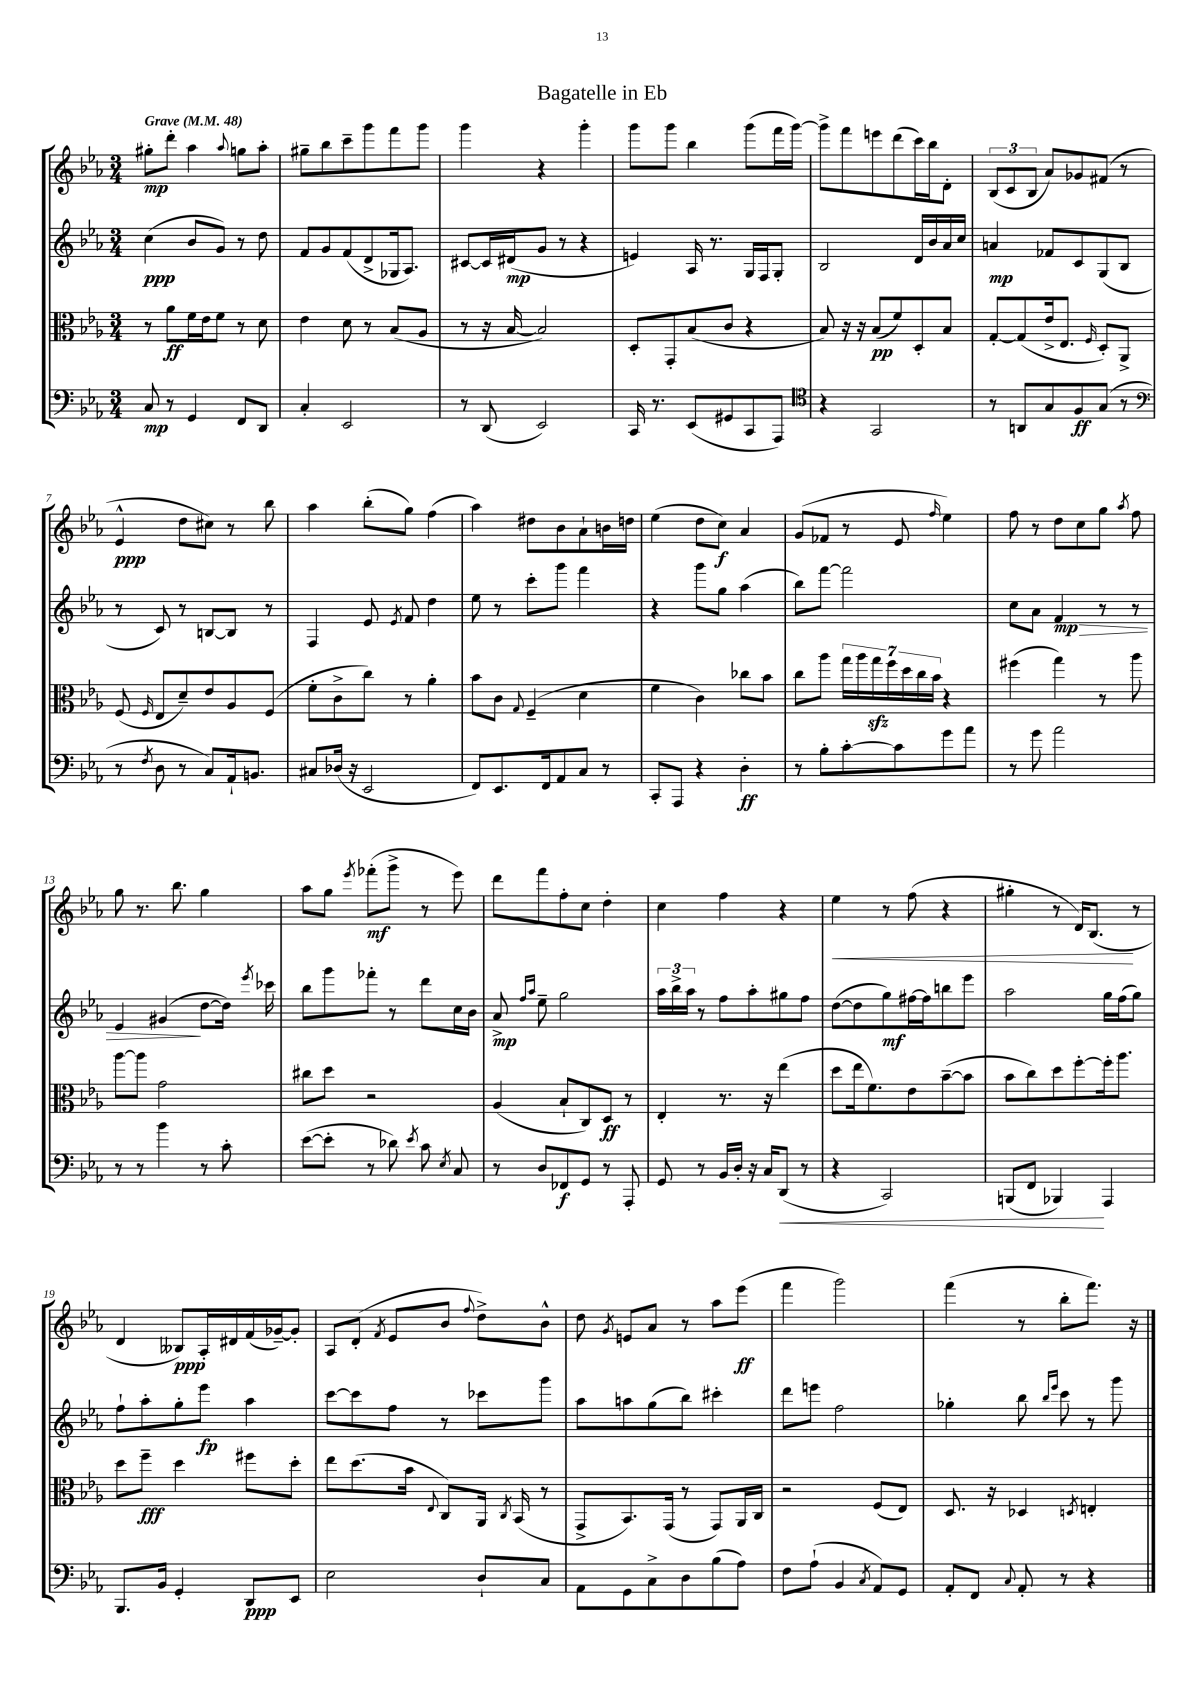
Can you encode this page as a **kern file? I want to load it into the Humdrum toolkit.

**kern	**kern	**kern	**kern
*staff4	*staff3	*staff2	*staff1
*clefF4	*clefC3	*clefG2	*clefG2
*k[b-e-a-]	*k[b-e-a-]	*k[b-e-a-]	*k[b-e-a-]
*M3/4	*M3/4	*M3/4	*M3/4
*MM48	*MM48	*MM48	*MM48
8C	8r	(4cc	8gg#'
8r	8a-	.	8ddd'
4GG	16f	8b-	4aa-
.	16e-	.	.
.	8f	8g)	.
.	.	.	8qqaa-
8FF	8r	8r	8gg
8DD	8d	8dd	8aa-'
=	=	=	=
4C'	4e-	8f	8gg#~
.	.	8g	8bb-
2EE-	8d	(8f	8ccc~
.	8r	8d^	8ggg
.	(8B-	16G-	8fff
.	.	8.A-)	.
.	8A-	.	8ggg
=	=	=	=
8r	8r	[8c#	4ggg
(8DD	16r	16c#]	.
.	[16B-	(16d#	.
2EE-)	2B-])	8g	4r
.	.	8r	.
.	.	4r	4ggg'
=	=	=	=
16CC	8D'	4e)	8ggg
8.r	.	.	.
.	8GG'	.	8ggg
(8EE-	(8B-	16A-	4bb-
.	.	8.r	.
8GG#	8c	.	.
8CC	4r	16G	(8ggg
.	.	16F	.
8AAA-)	.	8G'	16fff
.	.	.	[16ggg)
=	=	=	=
*clefC4	*	*	*
4r	8B-)	2B-	8ggg^]
.	16r	.	8fff
.	16r	.	.
2GG	(8B-	.	8eee
.	8f)	.	(8ddd
.	8D'	16d	16ccc)
.	.	16b-	16bb-
.	8B-	16a-	8d'
.	.	16cc	.
=	=	=	=
8r	[8G'	4a	(12B-
.	.	.	12c
8AA	(8G]	.	.
.	.	.	12B-
8G	16e-^	8f-	8a-)
.	8.E-	.	.
8F	.	8c	8g-
.	16qqF	.	.
(8G	8D')	(8G	(8f#
8r	8AA-^	8B-	8r
=	=	=	=
*clefF4	*	*	*
8r	(8F	8r	4e-^^
8qF	16qqF	.	.
8D	8E-	8c)	.
8r	8d~)	8r	8dd
8C)	8e-	[8B	8cc#)
16AA-`	8A-	8B]	8r
8.BB	.	.	.
.	(8F	8r	8bb-
=	=	=	=
8C#	8f'	4F	4aa-
(16D-	8c^	.	.
16r	.	.	.
2EE-	8cc)	8e-	(8bb-'
.	.	8qe-	.
.	8r	8f	8gg)
.	4a-'	4dd	(4ff
=	=	=	=
8FF)	8b-	8ee-	4aa-)
8.EE-	8c	8r	.
.	8qqG	.	.
.	(4F~	8ccc'	8dd#
16FF	.	.	.
8AA-	.	8ggg	8b-
8C	4d	4fff	8a-`
8r	.	.	16b
.	.	.	16dd
=	=	=	=
8CC'	4f	4r	(4ee-
8AAA-	.	.	.
4r	4c)	8ggg	8dd
.	.	8gg	8cc)
4D'	8cc-	(4aa-	4a-
.	8b-	.	.
=	=	=	=
8r	8cc	8bb-)	(8g
8B-'	8aa-	[8fff	8f-
[8c'	28gg	2fff]	8r
.	28aa-	.	.
.	28gg	.	.
.	28ff	.	.
8c]	.	.	8e-
.	28dd	.	.
.	28cc	.	.
.	28b-	.	.
.	.	.	16qqff
8g	4r	.	4ee-)
8a-	.	.	.
=	=	=	=
8r	(4ff#	8cc	8ff
8g	.	8a-	8r
2a-	4gg)	4f	8dd
.	.	.	8cc
.	8r	8r	8gg
.	.	.	8qaa-
.	8aa-	8r	8ff
=	=	=	=
8r	[8aa-	4e-	8gg
8r	8aa-]	.	8.r
4b-	2g	(4g#	.
.	.	.	8.bb-
8r	.	[8dd	4gg
8c'	.	16dd])	.
.	.	8qeee-	.
.	.	16ccc-	.
=	=	=	=
([8e-	8cc#	8bb-	8aa-
8e-']	8dd	8ggg	8gg
.	.	.	8qeee-
8r	2r	8fff-'	(8fff-'
8d-)	.	8r	8ggg^
8qe-	.	.	.
8c	.	8ddd	8r
8qE-	.	.	.
8C	.	16cc	8eee-)
.	.	16b-	.
=	=	=	=
8r	(4A-	8a-^	8ddd
.	.	16qqff	.
.	.	16qqaa-	.
8D	.	8ee-~	8fff
8FF-	8B-`	2gg	8ff'
8GG	8C)	.	8cc
8r	8D	.	4dd'
8AAA-'	8r	.	.
=	=	=	=
8GG	4E-'	24aa-	4cc
.	.	24bb-^	.
.	.	24aa-	.
8r	.	8r	.
16BB-	8.r	8ff	4ff
16D'	.	.	.
16r	.	8aa-'	.
16C	16r	.	.
(8DD	(4ee-	8gg#	4r
8r	.	8ff	.
=	=	=	=
4r	8dd	([8dd	4ee-
.	16ee-	8dd]	.
.	8.f)	.	.
2CC)	.	8gg)	8r
.	8e-	[16ff#	(8ff
.	.	16ff#]	.
.	([8b-~	8bb	4r
.	8b-]	8eee-	.
=	=	=	=
(8BBB	8b-	2aa-	4gg#'
8FF	8cc)	.	.
4BBB-)	8dd	.	8r
.	[8ff'	.	16d)
.	.	.	(8.B-
4AAA-	16ff']	16gg	.
.	8.aa-	(16ff	.
.	.	8gg)	8r
=	=	=	=
8.BBB-	8dd	8ff`	4d
.	8ff~	8aa-'	.
16BB-	.	.	.
4GG'	4dd	8gg'	8B--)
.	.	8eee-	16A-'
.	.	.	16d#
8DD	8ff#	4aa-	(16f
.	.	.	[16g-~)
8EE-	8dd'	.	8g-']
=	=	=	=
2E-	8ee-	[8ccc	8A-
.	(8.dd	8ccc]	(8d'
.	.	.	8qf
.	.	8ff	8e-
.	16b-	.	.
.	8qqE-	.	.
.	8C)	8r	8b-
.	.	.	8qqff
8D`	16AA-	8ccc-	8dd^)
.	8qC	.	.
.	(16BB-	.	.
8C	8r	8ggg	8b-^^
=	=	=	=
8AA-	8GG^	8aa-	8dd
.	.	.	8qg
8GG	8.BB-)	8aa	8e
8C^	.	(8gg	8a-
.	(16GG	.	.
8D	8r	8bb-)	8r
(8B-	8GG)	4ccc#'	8aa-
8A-)	16AA-	.	(8eee-
.	16C	.	.
=	=	=	=
8F	2r	8ddd	4fff
(8A-`	.	8eee	.
4BB-	.	2ff	2ggg)
8qC	.	.	.
8AA-)	(8F	.	.
8GG	8E-)	.	.
=	=	=	=
8AA-'	8.D	4gg-'	(4fff
8FF	.	.	.
.	16r	.	.
8qqC	.	.	.
8AA-'	4D-	8bb-	8r
.	.	16qqbb-	.
.	.	16qqeee-	.
8r	.	8ccc	8bb-'
.	8qD	.	.
4r	4E'	8r	8.fff)
.	.	8ggg	.
.	.	.	16r
==	==	==	==
*-	*-	*-	*-
